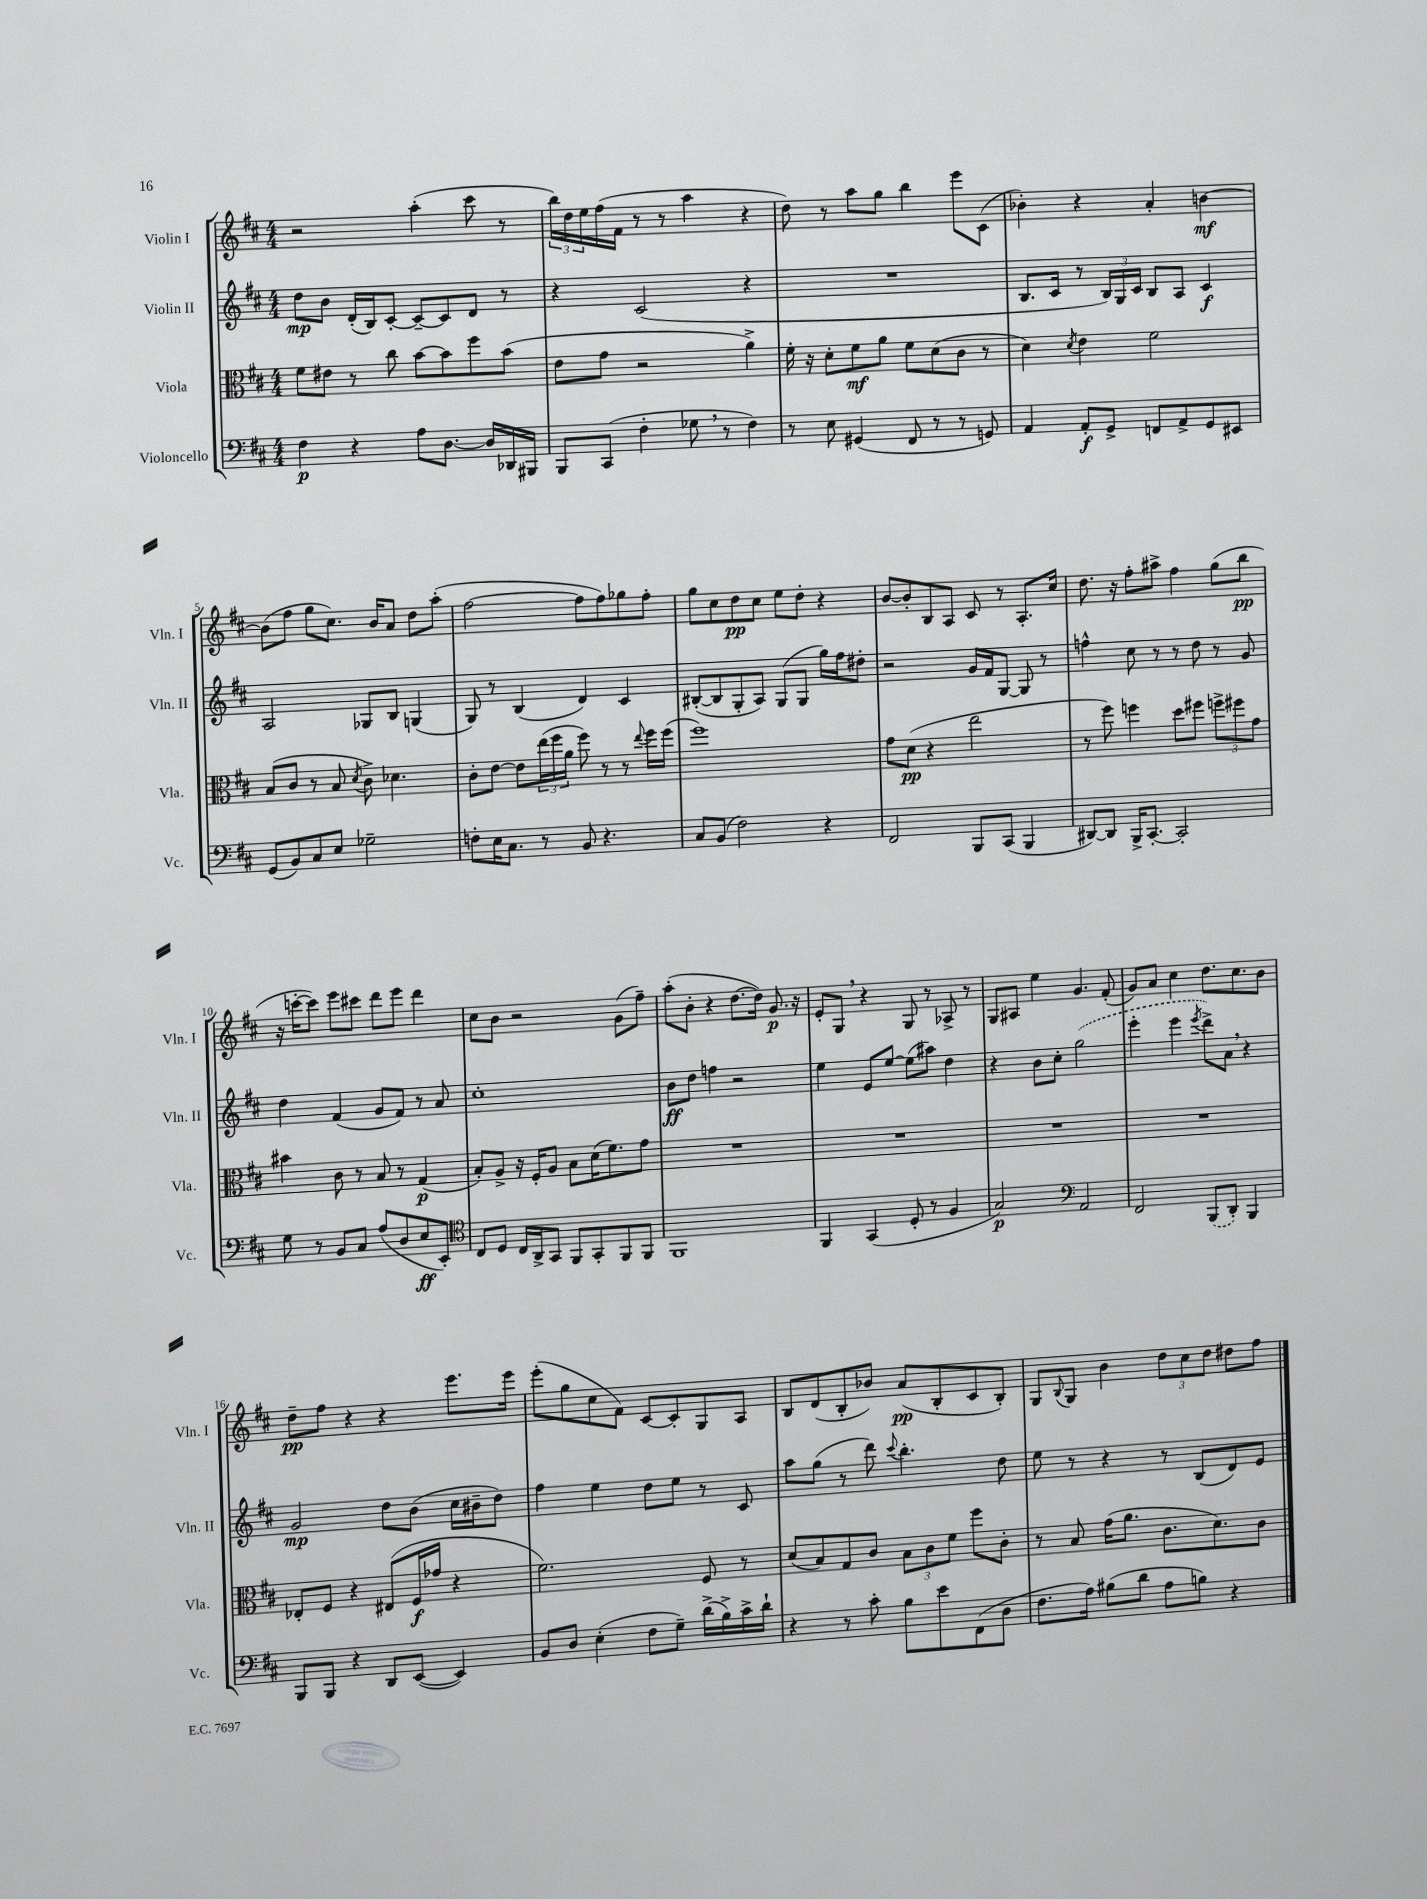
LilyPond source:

<<
\new StaffGroup <<
\new Staff = "s0" \with { instrumentName = "Violin I" shortInstrumentName = "Vln. I" } {
    \clef treble \key d \major \numericTimeSignature \time 4/4
    r2 a''4-.( cis'''8 r8 |
    \tuplet 3/2 { b''16) d''16 e''16 } fis''16( fis'16 r8 r8 a''4 r4 |
    d''8) r8 a''8 g''8 b''4 e'''8 cis'8( |
    bes'4-.) r4 a'4-. b'4~\mf |
    b'8( fis''8 g''8 cis''8.) b'16 a'8 d''8 a''8-.( |
    fis''2~ fis''8 fis''8) ges''8 fis''8-. |
    g''8 cis''8 d''8\pp cis''8 e''8 d''8-. r4 |
    b'8~ b'8-. b8 a8 cis'8 r8 a8.-. cis''16 |
    d''8. r16 fis''8-. ais''8-> fis''4 g''8( b''8\pp |
    r16 c'''16~-. c'''8) e'''8 cis'''8 d'''8 e'''8 d'''4 |
    cis''8 b'8 r2 g'8( fis''8--) |
    a''8-.( b'8-. r4 d''8.~ d''16) g'8.\p r16 |
    e'8-. g8 \breathe r4 g8 r8 aes8-> r8 |
    g8 ais8 e''4 g'4. fis'8-.( |
    g'8) a'8 cis''4 d''8. cis''8. b'8 |
    d''8--\pp fis''8 r4 r4 e'''8. e'''16 |
    e'''8-.( g''8 cis''8 fis'8) cis'8~ cis'8-. g8 a8 |
    b8 d'8( b8-. bes'8) a'8\pp( b8-. cis'8 b8-.) |
    g8 \appoggiatura { b8 } g8 b'4 \tuplet 3/2 { d''8 cis''8 d''8 } dis''8 fis''8 \bar "|." |
}
\new Staff = "s1" \with { instrumentName = "Violin II" shortInstrumentName = "Vln. II" } {
    \clef treble \key d \major \numericTimeSignature \time 4/4
    d''8\mp b'8 d'16-.( b16) cis'8~-. cis'8~-- cis'8 d'8 r8 |
    r4 cis'2( r4 |
    R1 |
    b8. cis'16 r8 \tuplet 3/2 { b16) g16 cis'16 } b8 a8 cis'4\f |
    a2 ges8 b8 g4( |
    g8) r8 b4( d'4) cis'4 |
    bis8~-.( bis8 g8-. a8) g8( g8 g''16) fis''16 dis''8-. |
    r2 g'16 fis'16 g8~ g8 r8 |
    f''4-^ cis''8 r8 r8 d''8 r8 g'8 |
    d''4 fis'4( g'8 fis'8) r8 a'8 |
    cis''1-. |
    b'8\ff d''8 f''4 r2 |
    e''4 e'8 e''8~ e''8( ais''8) d''4 |
    r4 b'8 cis''8-. \once \slurDashed g''2( |
    e'''4-. e'''4 \acciaccatura { e'''8 } d'''8->) a'8 \breathe r4 |
    g'2\mp d''8 b'8( cis''16 bis'16-- d''8) |
    fis''4 e''4 d''8 e''8 r8 cis'8 |
    a''8 g''8( r8 d'''8) \appoggiatura { cis'''8 } b''4.-. d''8 |
    e''8 r8 r4 r8 b8( d'8) e'8 \bar "|." |
}
\new Staff = "s2" \with { instrumentName = "Viola" shortInstrumentName = "Vla." } {
    \clef alto \key d \major \numericTimeSignature \time 4/4
    fis'8 eis'8 r8 cis''8 b'8~ b'8 fis''8 b'8( |
    e'8 g'8 r2 a'4->) |
    fis'16-. r16 d'8-. fis'8\mf a'8 fis'8 d'8( cis'8 r8 |
    d'4) \acciaccatura { d'8 } e'4 fis'2 |
    b8( cis'8 r8 b8 \acciaccatura { d'8 } cis'8->) des'4. |
    cis'8-. e'8~ e'8 \tuplet 3/2 { e''16( fis''16 a'16 } fis''8) r8 r8 \appoggiatura { e''8 } fis''16 fis''16( |
    fis''1) |
    g'8 d'8\pp( r4 e''2 |
    r8 fis''8) f''4 d''8 fis''8 \tuplet 3/2 { f''8-> fis''8 g'8 } |
    bis'4 cis'8 r8 b8 r8 g4\p( |
    b8-.) a8-> r16 fis16-. a8 b8 d'16( fis'8.) g'8 |
    R1 |
    R1 |
    R1 |
    R1 |
    ees8-. fis8 r4 eis8( fis16\f ges'16 r4 |
    fis'2.) fis8 r8 |
    d'8( b8) g8 cis'8 \tuplet 3/2 { b8 cis'8 fis'8 } fis''8 cis'8-. |
    r8 b8 g'16( a'8. cis'8. d'8.) cis'8 \bar "|." |
}
\new Staff = "s3" \with { instrumentName = "Violoncello" shortInstrumentName = "Vc." } {
    \clef bass \key d \major \numericTimeSignature \time 4/4
    fis4\p r4 a8 d8.~ d16 des,16 bis,,16 |
    b,,8 cis,8( fis4-. ges8 \breathe r8 fis4) |
    r8 e8 gis,4( fis,8 r8 r8 g,8) |
    a,4 a,8-.\f g,8-> f,8 a,8-> g,8 eis,8 |
    g,8( b,8) cis8 e8 ges2-- |
    f8-. e16 cis8. r8 b,8 r4. |
    cis8 b,8( fis2) r4 |
    fis,2 b,,8 cis,8( b,,4 |
    dis,8~) dis,8 b,,16-> cis,8.~-. cis,2-. |
    g8 r8 b,8 cis8 a8( d8 e8\ff e,8-.) |
    \clef tenor cis8 d8 cis16 a,16-> g,8 fis,8 g,8-. fis,8 fis,8 |
    fis,1 |
    fis,4 g,4( d8-. r8 fis4 |
    g2\p) \clef bass a,2 |
    fis,2 \once \slurDashed b,,8( d,8-.) b,,4 |
    b,,8 b,,8 r4 d,8 e,8~( e,4) |
    b,8 d8 e4-.( fis8 g8--) d'16->( b16->) cis'16-> d'16-! |
    r4 r8 cis'8-. b8 e'8 fis,8( d8 |
    fis8. a16) bis8( d'8 a8 b8) r4 \bar "|." |
}
>>
>>
